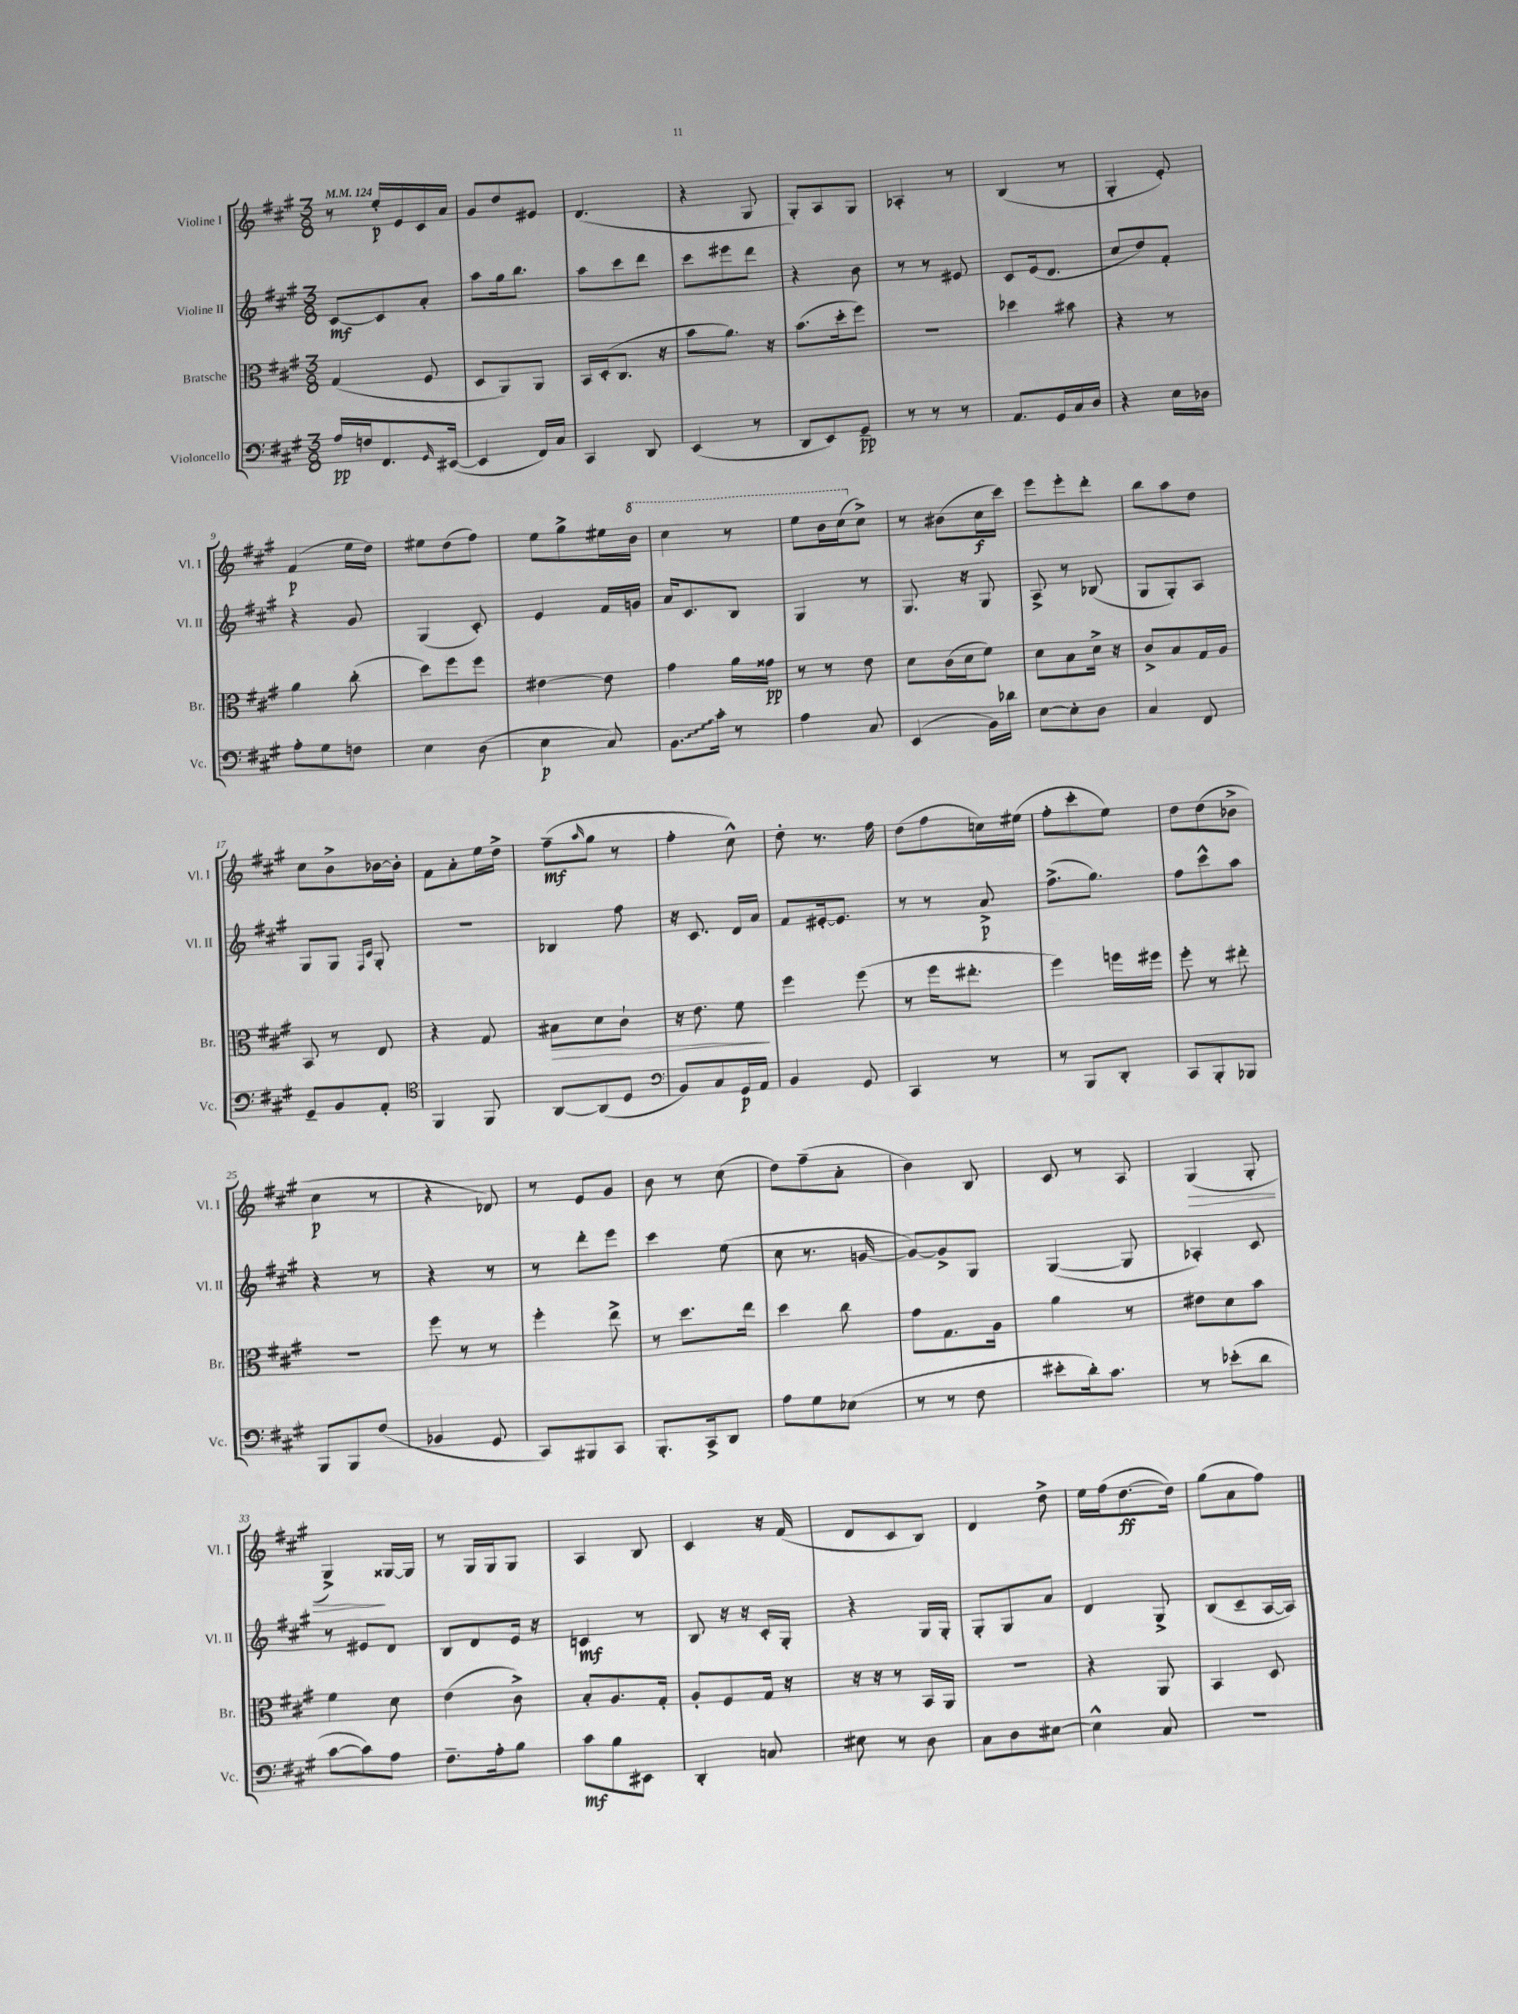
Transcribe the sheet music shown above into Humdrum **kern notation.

**kern	**kern	**kern	**kern
*staff4	*staff3	*staff2	*staff1
*clefF4	*clefC3	*clefG2	*clefG2
*k[f#c#g#]	*k[f#c#g#]	*k[f#c#g#]	*k[f#c#g#]
*M3/8	*M3/8	*M3/8	*M3/8
*MM124	*MM124	*MM124	*MM124
16A/LL	(4G#/	[8c#/L	8r
16F/J	.	.	.
8.FF#/	.	8c#/]	16ee'/LL
.	.	.	16e/
.	8F#/	8a'/J	16c#/
16qqGG#/	.	.	.
([16EE#/Jk	.	.	16a/JJ
=	=	=	=
4EE#/]	8D/L	8aa\L	8g#/L
.	8AA/)	16gg#\k	8dd/
.	.	8.bb\J	.
16FF#/LL)	8AA/J	.	8e#/J
16C#/JJ	.	.	.
=	=	=	=
4CC#/	16BB/LL	8aa\L	(4.d/
.	(16D'/J	.	.
.	8.C#/J	8ccc#\	.
8DD/	.	8ddd\J	.
.	16r	.	.
=	=	=	=
(4EE/	8b\L	8ccc#\L	4r
.	8.a\J)	8eee#\	.
8r	.	8ddd\J	8G#/
.	16r	.	.
=	=	=	=
8DD/L	(8.b\L	4r	8G#'/L)
8EE/)	.	.	8A/
.	16dd'\k	.	.
8GG#~/J	8ff#\J)	8b\	8G#/J
=	=	=	=
8r	4.r	8r	4A-'/
8r	.	8r	.
8r	.	8e#/	8r
=	=	=	=
8.AA/L	4dd-\	8c#/L	(4B/
.	.	(16e/k	.
16GG#/L	.	8.d/J	.
16C#/	8b#\	.	8r
16D/JJ	.	.	.
=	=	=	=
4r	4r	8cc#/L	4G#'/
.	.	8dd/)	.
16E\LL	8r	8f#'/J	8e'/)
16D-\JJ	.	.	.
=	=	=	=
8A'\L	4a\	4r	(4f#/
8G#\	.	.	.
8F\J	(8cc#'\	8g#/	16ee\LL
.	.	.	16dd\JJ)
=	=	=	=
4E\	8dd\L)	(4G#/	8ee#\L
.	8ff#\	.	(8dd\
(8D\	8ff#\J	8c#'/)	8ff#\J)
=	=	=	=
4E\	[4e#\	4e/	8ee\L
.	.	.	8gg#^\
8C#/)	8e#\]	16f#/LL	16ee#\L
.	.	16g/JJ	16bb\JJ
=	=	=	=
8.BB\L	4g#\	16a/LK	4ccc#\
.	.	8.c#/	.
16c#'\Jk	.	.	.
8r	16a\LL	8B/J	8r
.	16g##\JJ	.	.
=	=	=	=
4A\	8r	4G#/	8eee\L
.	8r	.	16bb\L
.	.	.	(16ccc#\J
8C#/	8e\	8r	8cc#^\J)
=	=	=	=
(4EE/	8d\L	8.G#/	8r
.	(16c#\L	.	(8b#\L
.	16d\J	16r	.
16BB\LL)	8f#\J)	8G#/	16cc#\L
16d-\JJ	.	.	16ccc#\JJ)
=	=	=	=
[8E\L	8d\L	8A^/	8eee\L
8E'\]	8B\	8r	8eee'\
8D\J	16d^\Jk	(8B-/	8ddd'\J
.	16r	.	.
=	=	=	=
4C#/	8c#^/L	8G#/L	8bb\L
.	8B/	8G#'/)	8aa\
8FF#/	16G#/L	8A/J	8dd\J
.	16A/JJ	.	.
=	=	=	=
8GG#~/L	8BB/	8G#/L	8cc#\L
8BB/	8r	8G#/J	8b^\
.	.	16qqF#/LL	.
.	.	16qqc#/JJ	.
8AA'/J	8E/	8G#'/	[16b-\L
.	.	.	16b-'\]JJ
=	=	=	=
*clefC4	*	*	*
4FF#/	4r	4.r	8f#\L
.	.	.	8a'\
8FF#/	8G#/	.	16ee\L
.	.	.	16dd^\JJ
=	=	=	=
[8AA/L	8B#\L	4B-/	(8ff#~\L
.	.	.	16qqaa/
(8AA/]	8d\	.	8gg#\J
8D/J	8c#`\J	8ff#\	8r
=	=	=	=
*clefF4	*	*	*
8BB/L)	16r	16r	4ff#'\
.	8.e\	8.c#/	.
8C#/	.	.	.
16GG#/L	8f#\	16d/LL	8cc#^^\)
16AA/JJ	.	16a/JJ	.
=	=	=	=
4BB/	4ff#\	8f#/L	8dd'\
.	.	[16e#'/k	8.r
.	.	8.e#/]J	.
8GG#/	(8ff#\	.	.
.	.	.	16ff#\
=	=	=	=
4CC#/	8r	8r	(8dd\L
.	16ff#\LK	8r	8ff#\
.	8.ee#'\J	.	.
8r	.	8a^/	16cc\L)
.	.	.	(16ee#\JJ
=	=	=	=
8r	4ff#\)	(8.ff#^\L	8ff#'\L
8BBB/L	.	.	8ccc#'\
.	.	8.gg#\J)	.
8DD'/J	16ff\LL	.	8ee\J)
.	16ff#\JJ	.	.
=	=	=	=
8CC#/L	8ff#'\	8ff#\L	8dd\L
8BBB'/	8r	8ccc#^^\	(8dd\
8BBB-/J	8ee#'\	8aa\J	8b-^\J
=	=	=	=
8BBB/L	4.r	4r	4cc#\
8BBB/	.	.	.
(8F#/J	.	8r	8r
=	=	=	=
4BB-/	8ff#\	4r	4r
.	8r	.	.
8GG#/	8r	8r	8d-/)
=	=	=	=
8CC#/L)	4ff#'\	8r	8r
8BBB#/	.	8ddd'\L	8e/L
8CC#/J	8ee^\	8eee\J	8g#/J
=	=	=	=
8.BBB'/L	8r	4ccc#\	8b\
.	8.dd\L	.	8r
16CC#^/k	.	.	.
8DD/J	.	(8ee\	(8cc#\
.	16ee\Jk	.	.
=	=	=	=
8A\L	4dd\	8cc#\	8dd\L)
8G#\	.	8.r	(8ff#~\
(8E-\J	8cc#\	.	8a'\J
.	.	[16g/	.
=	=	=	=
8r	8g#\L	8g/_L)	4b\)
8r	8.G#\	8g^/]	.
8F#\	.	8G#/J	8B/
.	16A\Jk	.	.
=	=	=	=
8e#'\L	4a\	([4G#/	8c#/
16d'\k)	.	.	8r
8.c#\J	.	.	.
.	8r	8G#/]	8A/
=	=	=	=
8r	8e#\L	4A-'/)	(4G#/
(8e-'\L	8d\	.	.
8d\J	8b\J	8c#/	8G#'/
=	=	=	=
[8c#\L	4f#\	8r	4G#^/)
8c#\])	.	8e#/L	.
8A\J	8d\	8d/J	[16G##/LL
.	.	.	16G##/]JJ
=	=	=	=
8.F#~\L	(4e\	8B/L	8r
.	.	8d/	16G#/LL
16A'\k	.	.	16G#/J
8B\J	8c#^\)	16e/Jk	8G#/J
.	.	16r	.
=	=	=	=
8c#\L	8B'/L	4c/	4A/
8B\	8.A/	.	.
8EE#\J	.	8r	8B/
.	16G#'/Jk	.	.
=	=	=	=
4DD'/	8A'/L	8B/	4c#/
.	8F#/	16r	.
.	.	16r	.
8C/	16G#/Jk	16c#'/LL	16r
.	16r	16G#'/JJ	(16f#/
=	=	=	=
8E#\	16r	4r	8d/L
.	16r	.	.
8r	8r	.	8c#/
8D\	16BB/LL	16G#/LL	8B/J)
.	16AA/JJ	16G#'/JJ	.
=	=	=	=
8C#\L	4.r	8G#'/L	4d/
8D\	.	8G#/	.
[8E#\J	.	8a/J	8dd^\
=	=	=	=
4E#^^\]	4r	4d/	16ee\LL
.	.	.	(16ff#\J
.	.	.	[8.dd\
8C#/	8AA/	8G#^/	.
.	.	.	16dd\]Jk)
=	=	=	=
4.r	4BB/	(8B/L	(8gg#\L
.	.	8c#~/	8a\
.	8D/	[16A/L	8ff#\J)
.	.	16A/]JJ)	.
==	==	==	==
*-	*-	*-	*-
